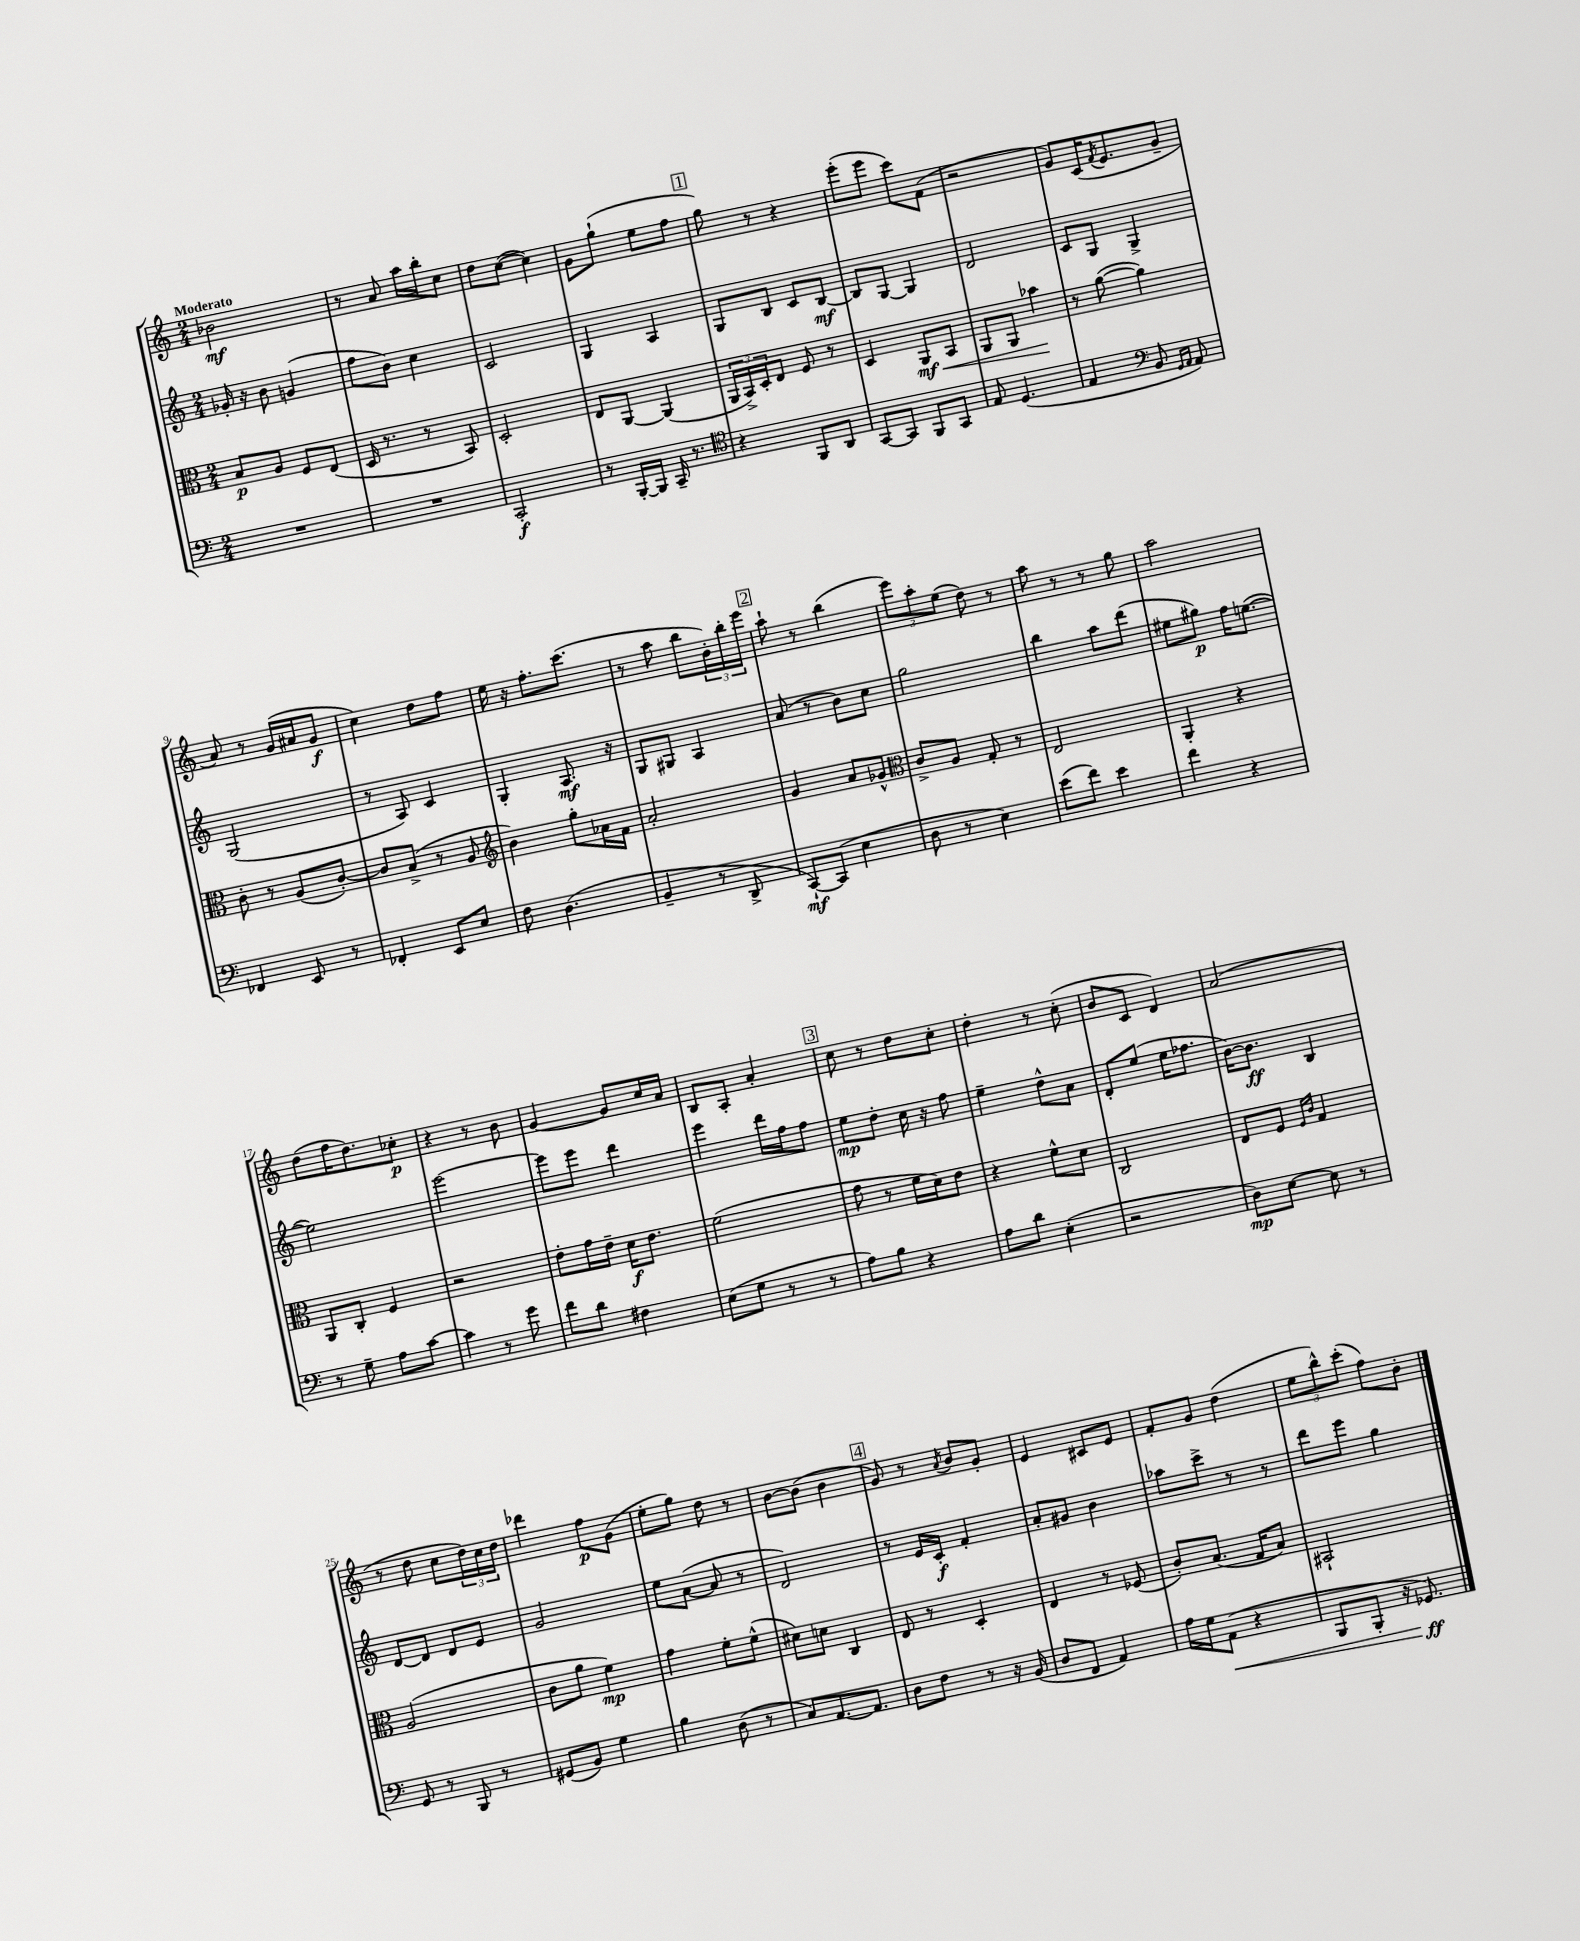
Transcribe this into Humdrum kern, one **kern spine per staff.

**kern	**kern	**kern	**kern
*staff4	*staff3	*staff2	*staff1
*clefF4	*clefC3	*clefG2	*clefG2
*k[]	*k[]	*k[]	*k[]
*M2/4	*M2/4	*M2/4	*M2/4
2r	8B	16g-'	2b-
.	.	16r	.
.	8A	8b	.
.	8F	(4g	.
.	(8E	.	.
=	=	=	=
2r	16D	8ff	8r
.	8.r	.	.
.	.	8b)	8a
.	8r	4cc	16aa
.	.	.	16bb'
.	8BB)	.	8cc
=	=	=	=
2CC'	2D'	2c	8dd
.	.	.	([8cc
.	.	.	4cc])
=	=	=	=
8r	8E	4G	8g
[16BBB'	[8AA	.	(8gg`
16BBB]	.	.	.
16CC~	(4AA]	4A	8ee
8.r	.	.	.
.	.	.	8ff
=	=	=	=
*clefC4	*	*	*
4r	24AA	8G	8gg)
.	24BB^)	.	.
.	24D'	.	.
.	8E	8B	8r
8FF	8F	8c	4r
8AA	8r	[8B	.
=	=	=	=
[8GG	4D	8B]	(8eee'
8GG]	.	[8G	8eee
8FF	8AA	4G]	8ccc)
8GG	8BB	.	(8f
=	=	=	=
8E	8AA	2d	2r
(4.D	8AA	.	.
.	4b-	.	.
=	=	=	=
4E	8r	8c	8g)
.	([8a	8G	(16c
.	.	.	8qf
.	.	.	8.e
*clefF4	*	*	*
8BB	4a])	4G^	.
16qqGG	.	.	.
16qqAA	.	.	.
8AA)	.	.	8g~
=	=	=	=
4FF-	8c'	(2G	8a)
.	8r	.	8r
8EE	(8A	.	(16g
.	.	.	16a#
8r	[8c')	.	8g
=	=	=	=
4FF-'	8c]	8r	4cc)
.	(8B^	8A)	.
8EE	8r	4c	8dd
8E	8A	.	8ff
=	=	=	=
*	*clefG2	*	*
8F	4b)	4G'	16ee
.	.	.	16r
(4.D	.	.	8.ff'
.	8gg'	8.A	.
.	.	.	(8.ccc
.	16a-	.	.
.	16f	16r	.
=	=	=	=
4BB~	2a'	8G	8r
.	.	8G#	8aa
8r	.	4A	8bb
8DD^	.	.	24b')
.	.	.	24bb'
.	.	.	24eee
=	=	=	=
[8CC`)	4g	(8a	8aa`
(8CC]	.	8r	8r
4E	8a	8b)	(4bb
.	8g-^^	8cc	.
=	=	=	=
*	*clefC3	*	*
8D	8c^	2gg	12eee)
.	.	.	12aa'
8r	8A	.	.
.	.	.	(12ee
4E)	8G'	.	8dd)
.	8r	.	8r
=	=	=	=
(8e	2E	4bb	8aa
8f)	.	.	8r
4e	.	8aa	8r
.	.	(8ddd	8gg
=	=	=	=
4f	4AA'	8ee#	2aa
.	.	8gg#)	.
4r	4r	16ff	.
.	.	([8.ee	.
=	=	=	=
8r	8AA	2ee])	(8dd
8G~	8C'	.	16ff
.	.	.	8.dd)
8A	4F	.	.
[8c	.	.	8cc-'
=	=	=	=
4c]	2r	[2eee	4r
8r	.	.	8r
8g	.	.	8b
=	=	=	=
8f	8e'	8eee]	[4g
8d	16g	8eee	.
.	16e~	.	.
4F#	16d	4ddd	8g]
.	8.e	.	.
.	.	.	16cc
.	.	.	16a
=	=	=	=
(8E	(2f	4eee	8B
8G	.	.	8A'
8r	.	16ddd	4a'
.	.	16ff	.
8r	.	8ff	.
=	=	=	=
8A)	8g	8ee	8cc
8B	8r	8dd'	8r
4r	16f	16cc	8dd
.	16d)	16r	.
.	8e	8ff	8cc'
=	=	=	=
8A	4r	4ee~	4dd'
8d	.	.	.
(4E'	8f^^	8dd^^	8r
.	8d	8a	(8cc'
=	=	=	=
2r	2C	8d'	8b
.	.	(8ee	8c
.	.	16ee	4d)
.	.	8.ff-	.
=	=	=	=
8D)	8E	[16b)	(2a
.	.	8.b]	.
[8E	8F	.	.
.	16qqF	.	.
.	16qqc	.	.
8E]	4G	4B	.
8r	.	.	.
=	=	=	=
8GG	(2A	[8d	8r
8r	.	8d]	8dd
8BBB	.	8d	8cc
8r	.	8e	24dd)
.	.	.	24cc
.	.	.	24dd
=	=	=	=
(8GG#	8c	2g	4ddd-
8BB)	8a	.	.
4G	4f)	.	8ff
.	.	.	(8g
=	=	=	=
4B	4g	8ee	8ee'
.	.	([8a	8gg)
(8D	8f'	8a]	8dd
8r	(8f^^	8r	8r
=	=	=	=
8C)	8d#)	2d)	[8b
[8.AA	8d	.	(8b]
.	4C	.	4b
8.AA]	.	.	.
=	=	=	=
8D	8E	8r	8g)
8F	8r	16e	8r
.	.	16c'	.
.	.	.	8qa
8r	4D'	4f'	8b
16r	.	.	8g'
(16BB	.	.	.
=	=	=	=
8D	4E	8a'	4e
8FF	.	8g#	.
4AA)	8r	4b	8c#
.	(8F-	.	8e
=	=	=	=
16A	8c')	8aa-	8f'
16G	.	.	.
(8AA	(8.B	8ccc^	8g
4r	.	8r	(4dd
.	16G	.	.
.	8B)	8r	.
=	=	=	=
8BBB	2BB#`	8ddd	12ee
.	.	.	12bb^^)
8BBB'	.	8eee	.
.	.	.	(12ccc'
16r	.	4gg	8ff)
8.GG-)	.	.	.
.	.	.	8b'
==	==	==	==
*-	*-	*-	*-
